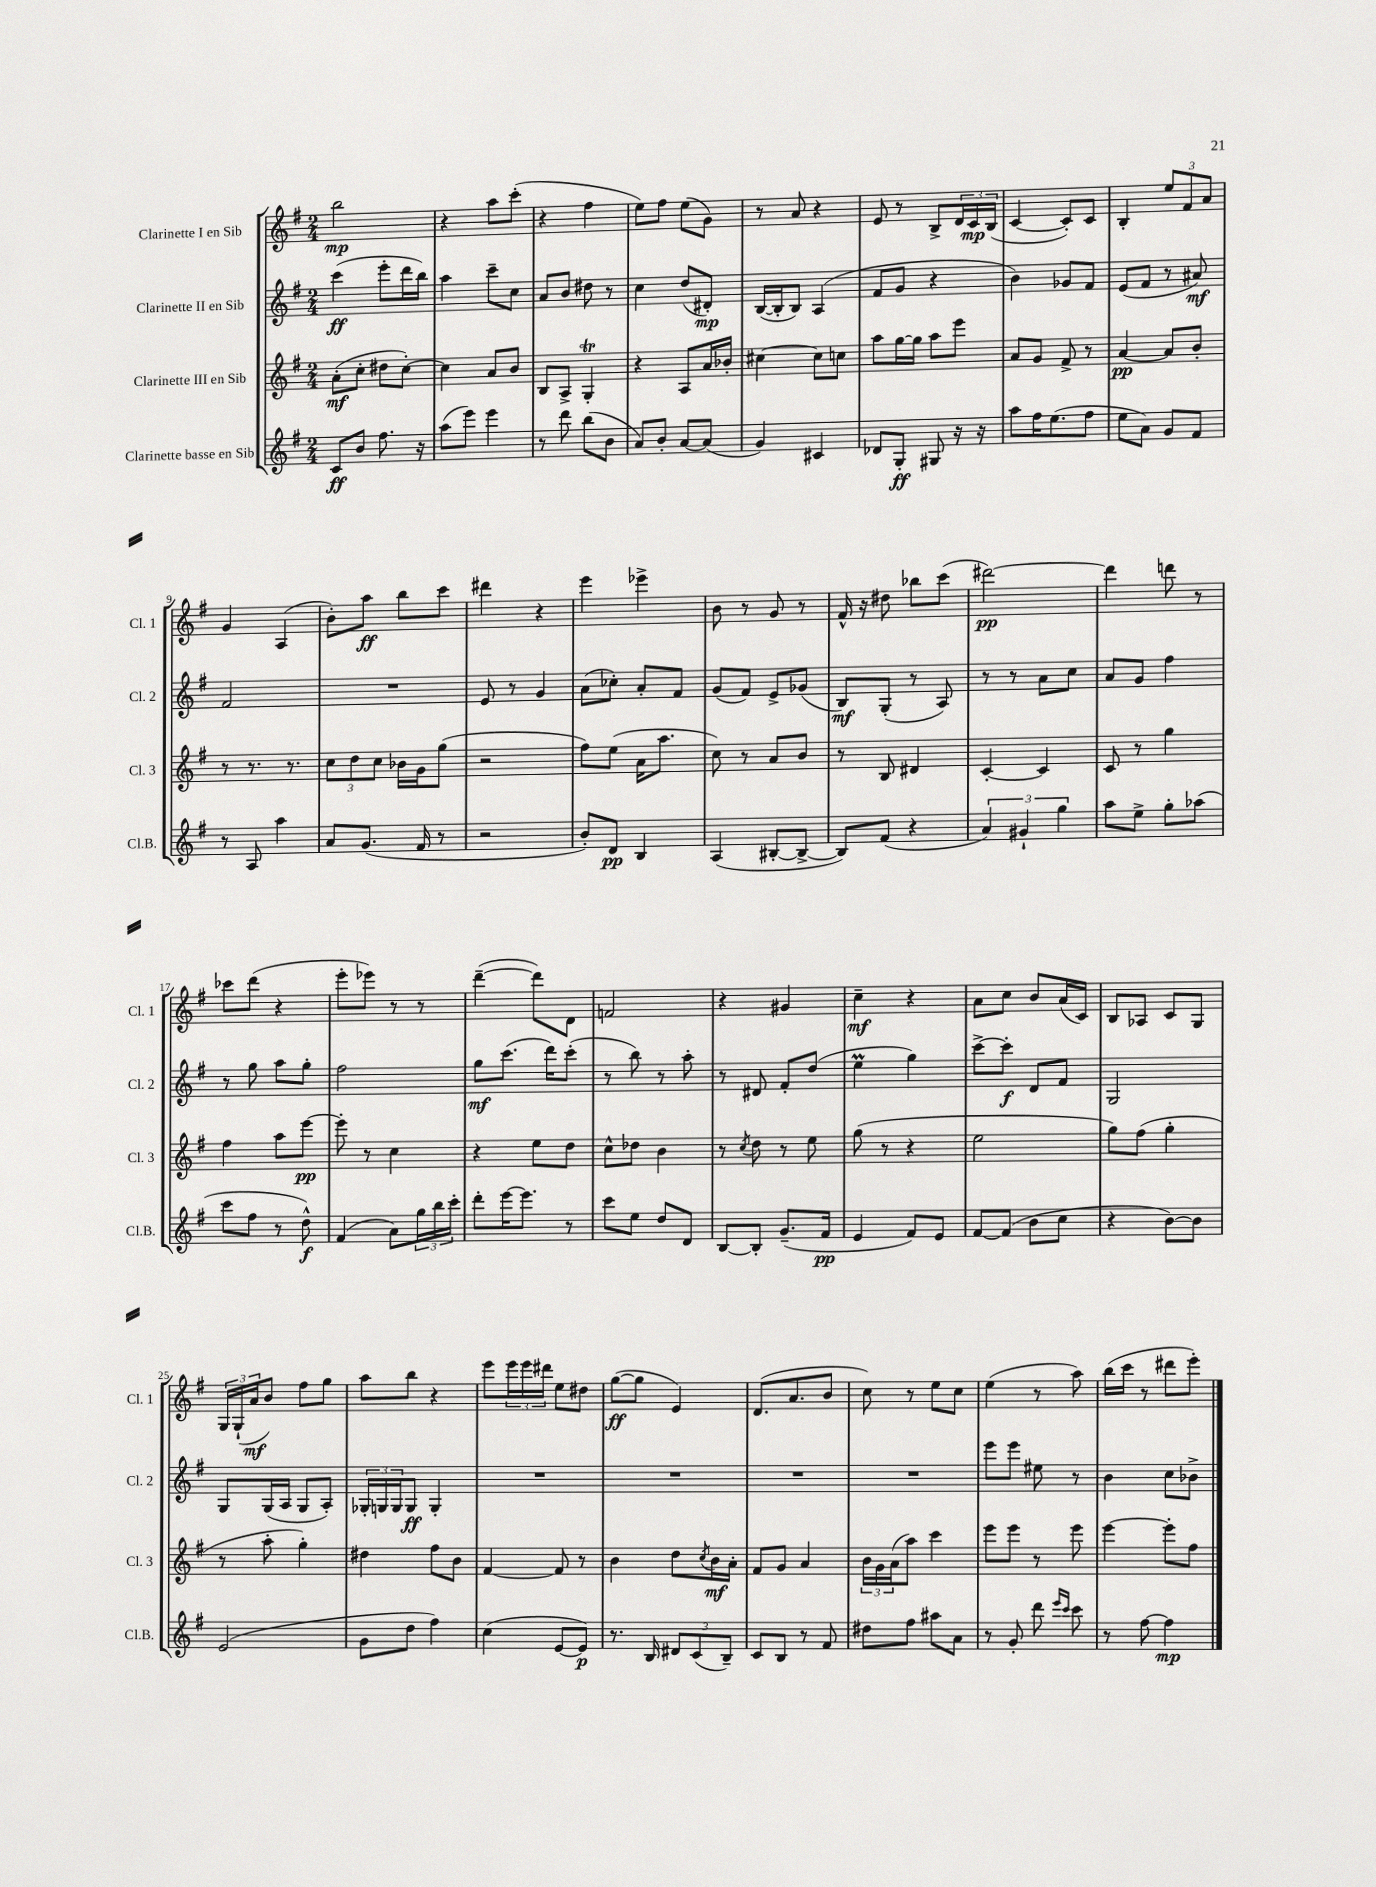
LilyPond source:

<<
\new StaffGroup <<
\new Staff = "s0" \with { instrumentName = "Clarinette I en Sib" shortInstrumentName = "Cl. 1" } {
    \clef treble \key g \major \numericTimeSignature \time 2/4
    b''2\mp |
    r4 a''8 c'''8-.( |
    r4 fis''4 |
    e''8) fis''8 e''8( g'8) |
    r8 a'8 r4 |
    e'8 r8 b8-> \tuplet 3/2 { d'16 c'16\mp b16( } |
    c'4~ c'8-.) c'8 |
    b4-. \tuplet 3/2 { e''8 fis'8 a'8 } |
    g'4 a4( |
    b'8-.) a''8\ff b''8 c'''8 |
    dis'''4 r4 |
    e'''4 ees'''4-> |
    b'8 r8 g'8 r8 |
    fis'16-^ r16 dis''8 bes''8 c'''8( |
    dis'''2~\pp) |
    dis'''4 d'''8 r8 |
    ces'''8 d'''8( r4 |
    e'''8-. ees'''8) r8 r8 |
    d'''4~--( d'''8) d'8 |
    f'2 |
    r4 gis'4 |
    c''4--\mf r4 |
    a'8 c''8 b'8 a'16( c'16) |
    b8 aes8 c'8 g8 |
    \tuplet 3/2 { g16 g16-!( a'16\mf } b'8) fis''8 g''8 |
    a''8 b''8 r4 |
    e'''8 \tuplet 3/2 { e'''16 e'''16 dis'''16 } e''8 dis''8 |
    g''8~\ff( g''8 e'4) |
    d'8.( a'8. b'8 |
    c''8) r8 e''8 c''8 |
    e''4( r8 a''8) |
    b''16( c'''16 r8 dis'''8 e'''8-.) \bar "|." |
}
\new Staff = "s1" \with { instrumentName = "Clarinette II en Sib" shortInstrumentName = "Cl. 2" } {
    \clef treble \key g \major \numericTimeSignature \time 2/4
    c'''4\ff( e'''8-. d'''16 b''16) |
    a''4 c'''8-- c''8 |
    a'8 b'8 dis''8 r8 |
    c''4 d''8( dis'8-.\mp) |
    b16~( b16-. b8) a4( |
    fis'8 g'8 r4 |
    b'4) ges'8 fis'8 |
    e'8( fis'8 r8 ais'8\mf) |
    fis'2 |
    R2 |
    e'8 r8 g'4 |
    a'8( ces''8-.) a'8-. fis'8 |
    g'8( fis'8) e'8-> ges'8( |
    b8\mf) g8-.( r8 a8) |
    r8 r8 a'8 c''8 |
    a'8 g'8 fis''4 |
    r8 g''8 a''8 g''8-. |
    fis''2 |
    g''8\mf c'''8.( d'''16) c'''8-.( |
    r8 b''8) r8 a''8-. |
    r8 dis'8 fis'8-. d''8( |
    e''4\prall g''4) |
    c'''8~-> c'''8-.\f d'8 fis'8 |
    g2 |
    g8 g16( a16 g8 a8-.) |
    \tuplet 3/2 { ges16-. g16 g16 } g8\ff g4-. |
    R2 |
    R2 |
    R2 |
    R2 |
    e'''8 e'''8 eis''8 r8 |
    b'4 c''8 bes'8-> \bar "|." |
}
\new Staff = "s2" \with { instrumentName = "Clarinette III en Sib" shortInstrumentName = "Cl. 3" } {
    \clef treble \key g \major \numericTimeSignature \time 2/4
    a'8-.\mf( c''8-. dis''8 c''8~-.) |
    c''4 a'8 b'8 |
    b8 a8-> g4-.\trill |
    r4 a8 a'16 bes'16-. |
    cis''4~ cis''8 c''8 |
    a''8 g''16~ g''16 a''8 e'''8 |
    a'8 g'8 fis'8-> r8 |
    a'4~\pp a'8 b'8-. |
    r8 r8. r8. |
    \tuplet 3/2 { c''8 d''8 c''8 } bes'16 g'16 g''8( |
    r2 |
    fis''8) e''8( a'16 a''8. |
    c''8) r8 a'8 b'8 |
    r8 b8 dis'4 |
    c'4~-. c'4 |
    c'8 r8 g''4 |
    fis''4 a''8 e'''8~\pp |
    e'''8-. r8 c''4 |
    r4 e''8 d''8 |
    c''8-^ des''8 b'4 |
    r8 \acciaccatura { c''8 } d''8 r8 e''8 |
    g''8( r8 r4 |
    e''2 |
    g''8) fis''8( g''4-. |
    r8 a''8-. g''4-.) |
    dis''4 fis''8 b'8 |
    fis'4~ fis'8 r8 |
    b'4 d''8 \acciaccatura { c''8 } b'16\mf a'16-. |
    fis'8 g'8 a'4 |
    \tuplet 3/2 { b'16 g'16 a'16( } a''8) c'''4 |
    e'''8 e'''8 r8 e'''8 |
    e'''4~ e'''8-. fis''8 \bar "|." |
}
\new Staff = "s3" \with { instrumentName = "Clarinette basse en Sib" shortInstrumentName = "Cl.B." } {
    \clef treble \key g \major \numericTimeSignature \time 2/4
    c'8\ff b'8 fis''8. r16 |
    a''8( e'''8) e'''4 |
    r8 d'''8 b''8( b'8 |
    a'8) b'8-. a'8~ a'8( |
    g'4) cis'4 |
    des'8 g8-.\ff gis8 r16 r16 |
    a''8 fis''16 e''8.( fis''8 |
    e''8 a'8) g'8 fis'8 |
    r8 a8 a''4 |
    a'8 g'8.( fis'16 r8 |
    r2 |
    b'8-.) d'8\pp b4 |
    a4( bis8~-. bis8~-> |
    bis8) fis'8( r4 |
    \tuplet 3/2 { a'4) gis'4-! g''4 } |
    a''8 e''8-> g''8-. aes''8( |
    c'''8 fis''8 r8 d''8-^\f) |
    fis'4( a'8) \tuplet 3/2 { g''16 b''16 c'''16-. } |
    d'''8-. e'''16~ e'''8. r8 |
    c'''8 e''8 d''8 d'8 |
    b8~ b8-. g'8.--( fis'16\pp |
    e'4 fis'8) e'8 |
    fis'8~ fis'8( b'8 c''8 |
    r4 b'8~) b'8 |
    e'2( |
    g'8 d''8 fis''4) |
    c''4( e'8~ e'8\p) |
    r8. b16 \tuplet 3/2 { dis'8 c'8( b8--) } |
    c'8 b8 r8 fis'8 |
    dis''8 fis''8 ais''8 a'8 |
    r8 g'8-. d'''8 \grace { e'''16 c'''16 } c'''8 |
    r8 fis''8~ fis''4\mp \bar "|." |
}
>>
>>
